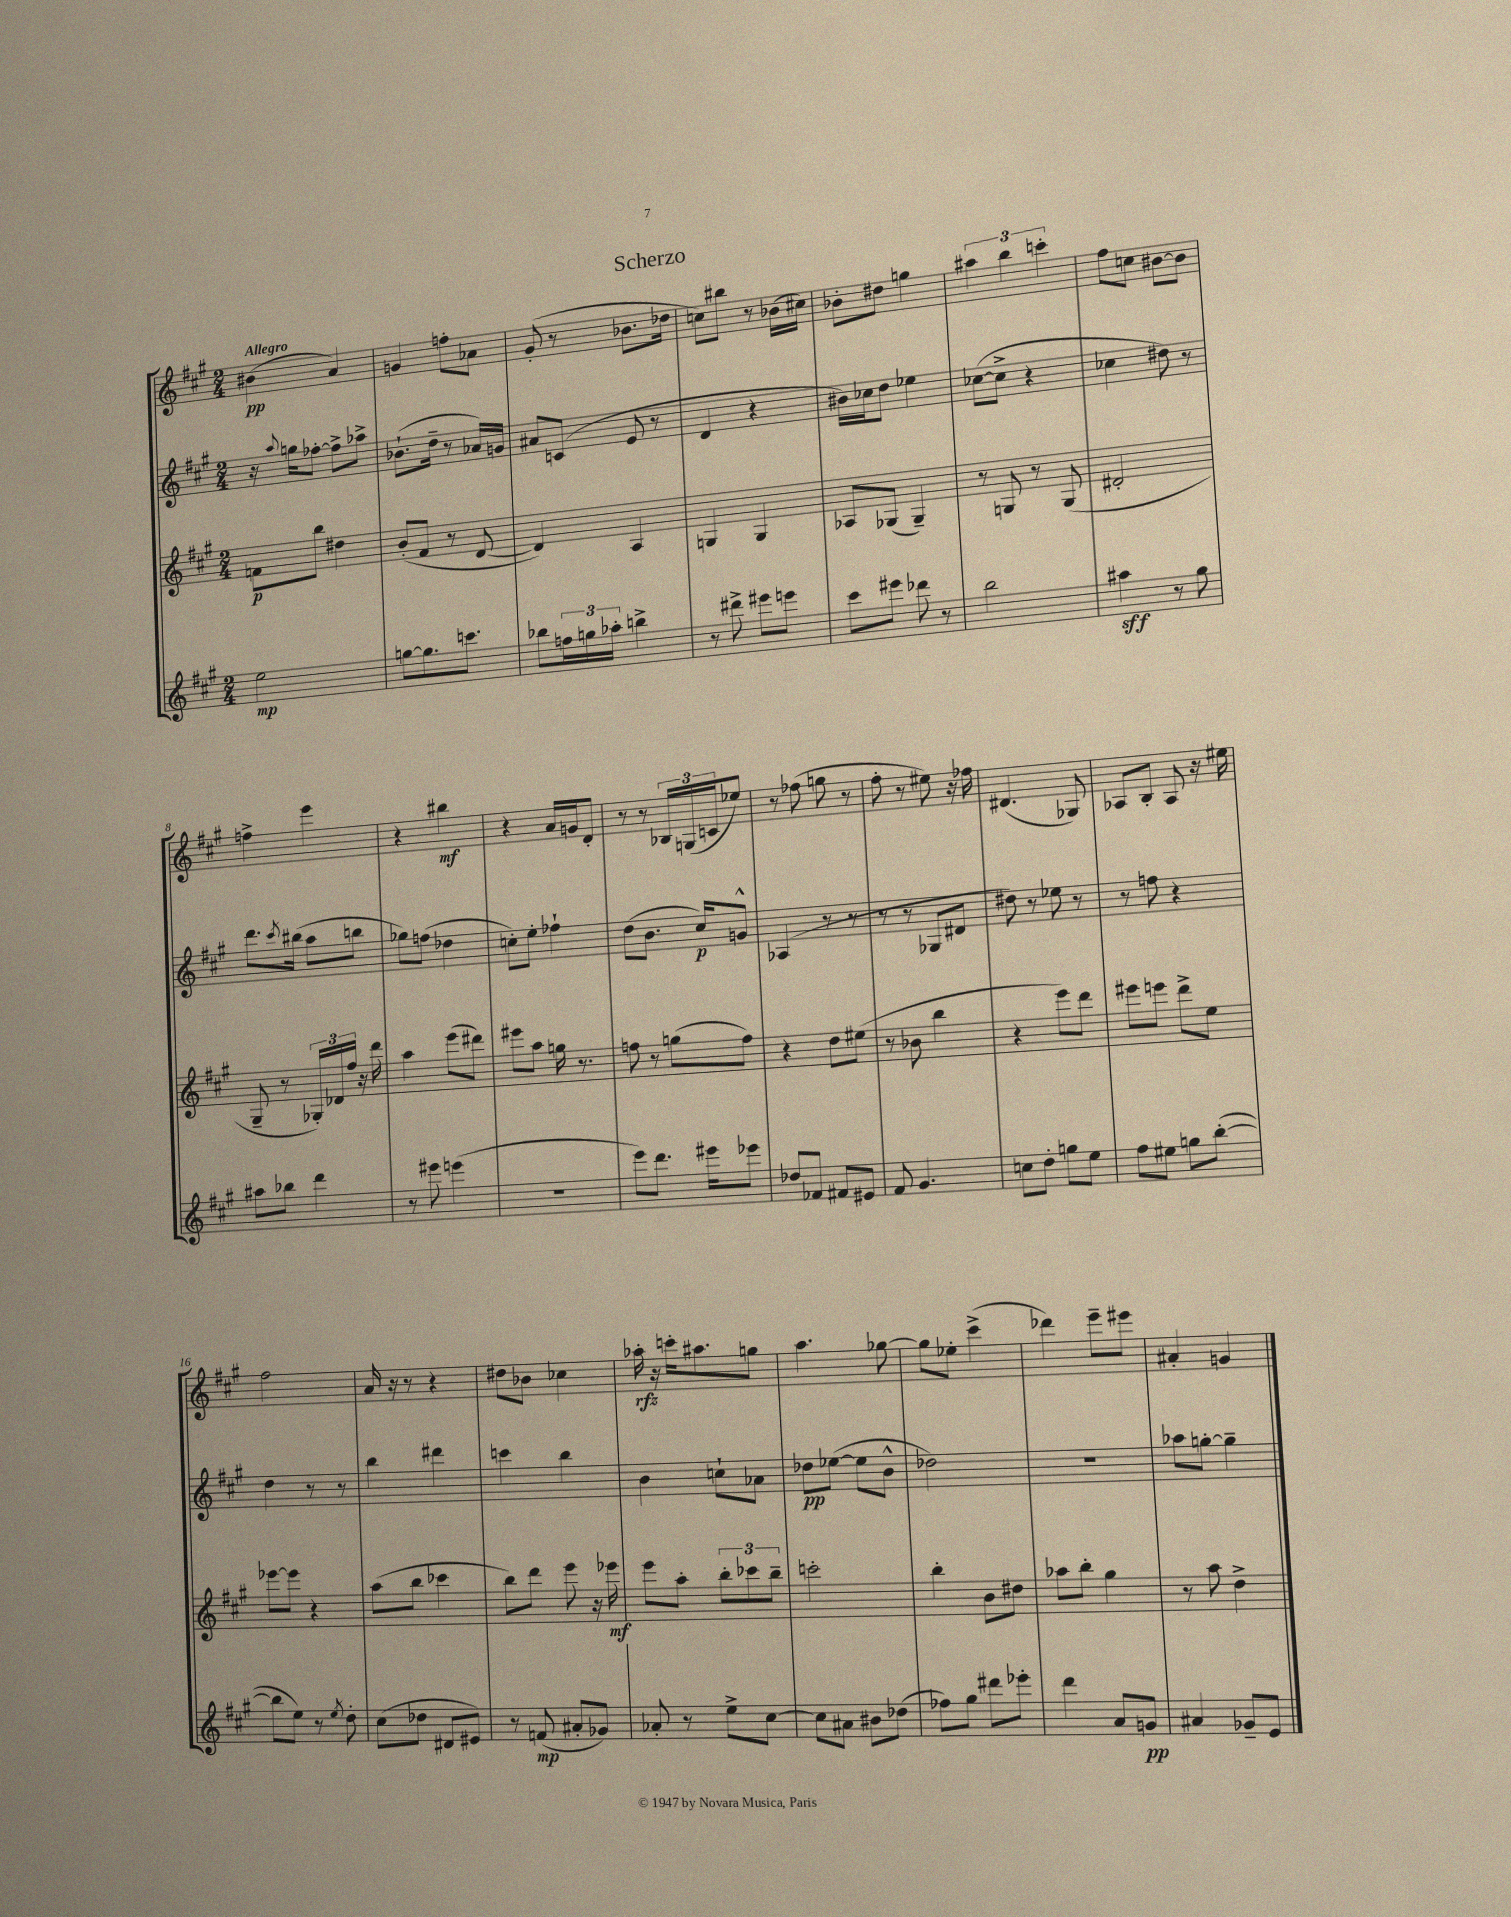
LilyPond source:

\header { title = "Scherzo" }
<<
\new StaffGroup <<
\new Staff = "s0" {
    \clef treble \key a \major \numericTimeSignature \time 2/4 \tempo "Allegro"
    bis'4\pp( a'4) |
    g'4 f''8-. aes'8 |
    gis'8-.( r8 bes'8. des''16 |
    c''8) bis''8 r8 bes'16( cis''16) |
    bes'8-. dis''8 g''4 |
    \tuplet 3/2 { ais''4 b''4 c'''4-. } |
    fis''8 c''8 bis'8~ bis'8 |
    f''4-> e'''4 |
    r4 bis''4\mf |
    r4 a'16 g'16 d'8-. |
    r8 r8 \tuplet 3/2 { bes16 g16( c'16 } ees''8) |
    r8 fes''8( g''8 r8 |
    fis''8-. r8 eis''8) r16 fes''16 |
    dis'4.( ges8) |
    aes8 b8-. aes8 r16 eis''16 |
    fis''2 |
    a'16 r16 r8 r4 |
    dis''8 bes'8 ces''4 |
    aes''16-.\rfz r16 c'''16-. ais''8. g''8 |
    a''4. ges''8~ |
    ges''8 ees''8-. cis'''4->( |
    des'''4) e'''8-- eis'''8 |
    ais'4-. g'4 \bar "|." |
}
\new Staff = "s1" {
    \clef treble \key a \major \numericTimeSignature \time 2/4
    r16 \appoggiatura { a''8 } g''16 fes''8~-. fes''8-> aes''8-> |
    bes'8.-!( d''16-- r8 aes'16) g'16 |
    ais'8 c'8( e'8 r8 |
    d'4 r4 |
    bis'16) ces''16 d''8 ees''4 |
    ces''8~( ces''8-> r4 |
    ces''4 dis''8) r8 |
    d'''8. \acciaccatura { cis'''8 } bis''16( a''8 b''8 |
    ges''8) f''8( des''4 |
    c''8-.) e''8-. fes''4-! |
    d''8( b'8. cis''16\p) g'8-^ |
    aes4( r8 r8 |
    r8 r8 ges8 dis'8 |
    dis''8) r8 ees''8 r8 |
    r8 f''8 r4 |
    d''4 r8 r8 |
    b''4 dis'''4 |
    c'''4 b''4 |
    b'4 c''8-! aes'8 |
    des''8\pp ees''8~( ees''8 b'8-^ |
    des''2) |
    r2 |
    aes''8 g''8~-. g''4-- \bar "|." |
}
\new Staff = "s2" {
    \clef treble \key a \major \numericTimeSignature \time 2/4
    f'8\p b''8 dis''4 |
    b'8-.( fis'8 r8 d'8~ |
    d'4) a4 |
    g4 g4 |
    aes8 ges8( ges4--) |
    r8 g8 r8 g8( |
    dis'2-. |
    gis8-- r8 \tuplet 3/2 { ges16-.) des'16 fis''16 } r16 d'''16 |
    a''4 e'''8( dis'''8) |
    eis'''8 a''8 g''16 r8. |
    f''8 r8 g''8( f''8) |
    r4 d''8 eis''8( |
    r8 bes'8 b''4 |
    r4 e'''8) d'''8 |
    eis'''8 e'''8 d'''8-> e''8 |
    ees'''8~ ees'''8 r4 |
    a''8( b''8 ces'''4 |
    b''8) d'''8 e'''8 r16 ees'''16\mf |
    e'''8 a''8-. \tuplet 3/2 { b''8-. ces'''8 b''8-- } |
    c'''2-. |
    b''4-. b'8 dis''8 |
    aes''8 b''8-. gis''4 |
    r8 a''8 d''4-> \bar "|." |
}
\new Staff = "s3" {
    \clef treble \key a \major \numericTimeSignature \time 2/4
    e''2\mp |
    g''8~ g''8. c'''8. |
    bes''8 \tuplet 3/2 { f''16 g''16 aes''16-. } b''4-> |
    r8 dis'''8-> eis'''8 e'''8 |
    cis'''8 eis'''8 des'''8 r8 |
    b''2 |
    ais''4\sff r8 gis''8 |
    ais''8 bes''8 d'''4 |
    r8 eis'''8 e'''4( |
    R2 |
    e'''8) d'''8. eis'''16 ees'''8 |
    des''8 fes'8 fis'8 eis'8 |
    fis'8 gis'4. |
    c''8 d''8-. g''8 e''8 |
    fis''8 eis''8 g''8 b''8~-.( |
    b''8 e''8) r8 \acciaccatura { e''8 } d''8-. |
    cis''8( des''8 dis'8 eis'8) |
    r8 f'8\mp( ais'8-. ges'8) |
    aes'8-. r8 e''8-> cis''8~ |
    cis''8 ais'8 bis'8 des''8( |
    fes''8) gis''8 dis'''8 ees'''8-. |
    d'''4 a'8 g'8\pp |
    ais'4 ges'8-- e'8 \bar "|." |
}
>>
>>
